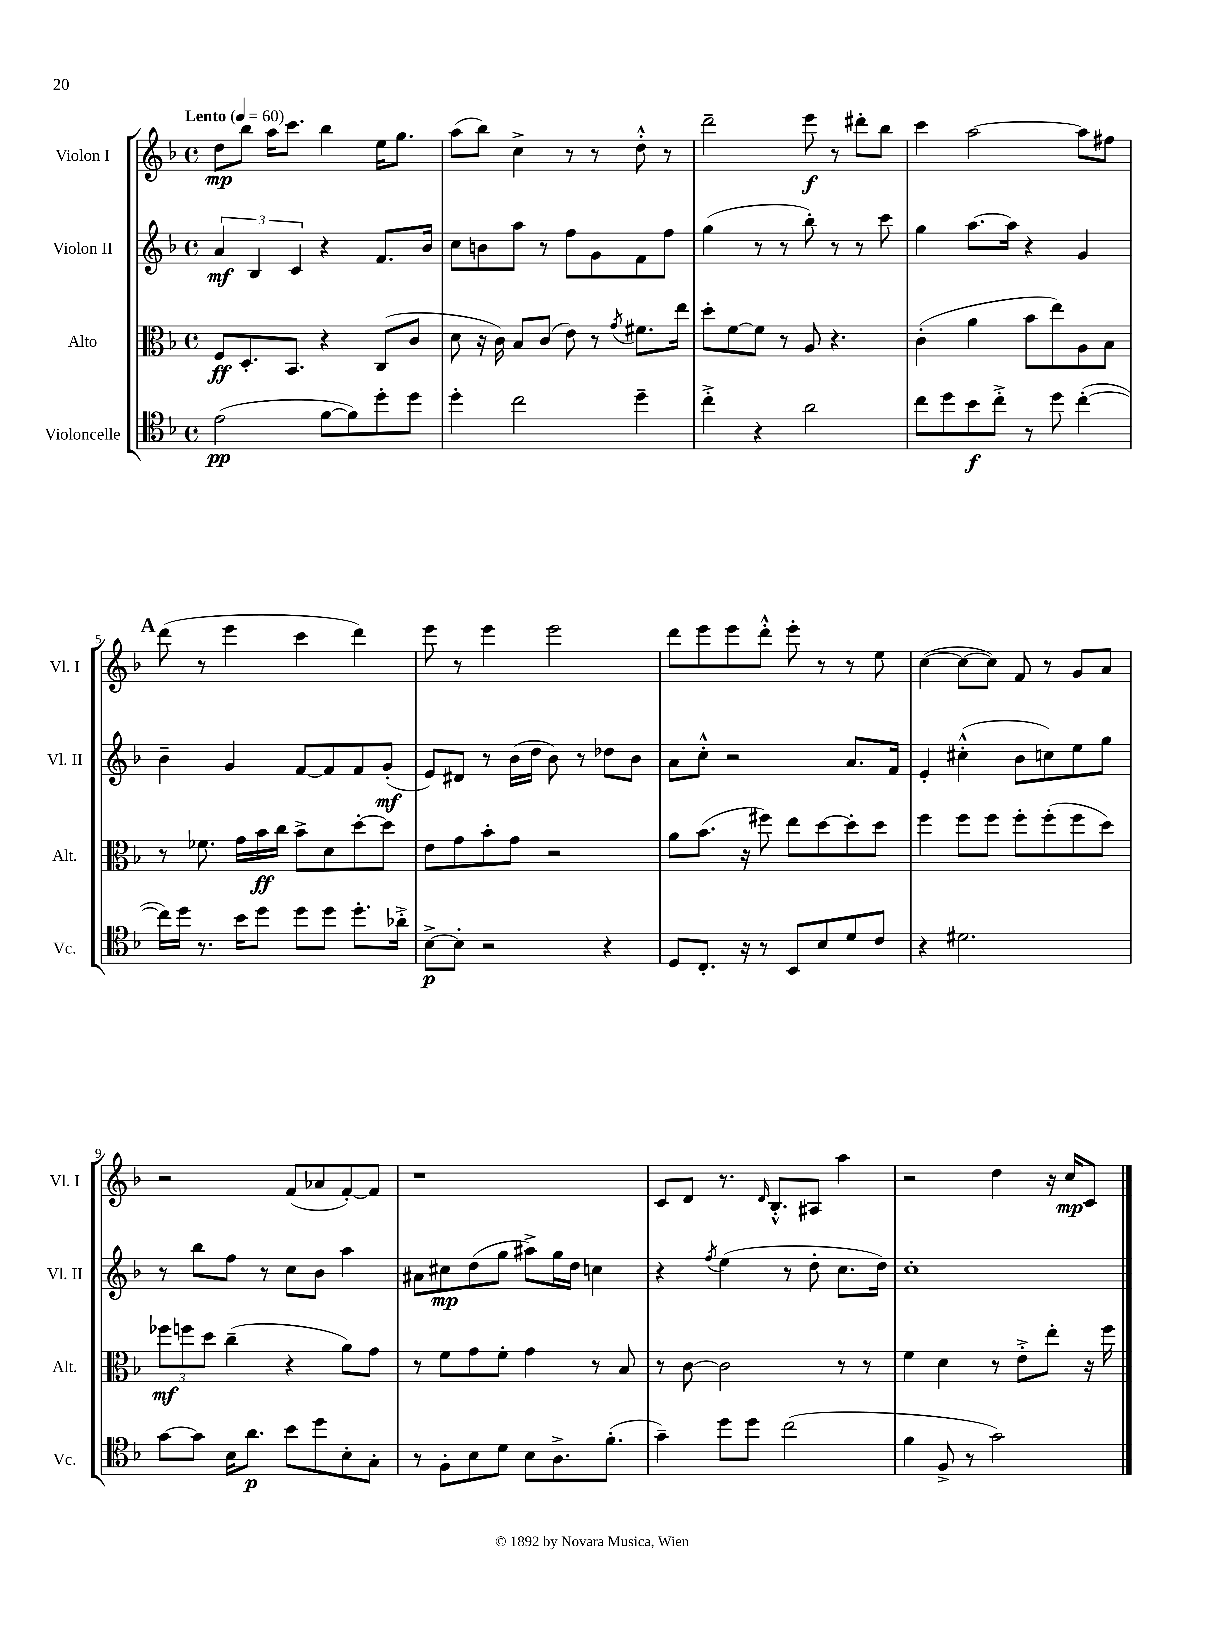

**kern	**kern	**kern	**kern
*staff4	*staff3	*staff2	*staff1
*clefC4	*clefC3	*clefG2	*clefG2
*k[b-]	*k[b-]	*k[b-]	*k[b-]
*M4/4	*M4/4	*M4/4	*M4/4
*met(c)	*met(c)	*met(c)	*met(c)
*MM60	*MM60	*MM60	*MM60
(2e	8F	6a	8dd
.	8.D'	.	8bb-
.	.	6B-	.
.	.	.	16aa
.	8.BB-	.	8.ccc
.	.	6c	.
[8f	4r	4r	4bb-
8f])	.	.	.
8dd'	(8C	8.f	16ee
.	.	.	8.gg
8dd	8c	.	.
.	.	16b-	.
=	=	=	=
4dd'	8d	8cc	(8aa
.	16r	8b	8bb-)
.	16c)	.	.
2cc	8B-	8aa	4cc^
.	(8c	8r	.
.	8e)	8ff	8r
.	8r	8g	8r
.	8qg	.	.
4dd~	8.f#	8f	8dd'^^
.	.	8ff	8r
.	16ee	.	.
=	=	=	=
4cc'^	8dd'	(4gg	2ddd~
.	[8f	.	.
4r	8f]	8r	.
.	8r	8r	.
2a	8A	8bb-')	8eee
.	4.r	8r	8r
.	.	8r	8ddd#'
.	.	8ccc	8bb-
=	=	=	=
8cc	(4c'	4gg	4ccc
8dd	.	.	.
8b-	4a	[8.aa	[2aa
8cc'^	.	.	.
.	.	16aa]	.
8r	8b-	4r	.
8dd	8ee)	.	.
([4cc'	8A	4g	8aa]
.	8B-	.	8ff#
=	=	=	=
16cc])	8r	4b-~	(8ddd
16dd	.	.	.
8.r	8.f-	.	8r
.	.	4g	4eee
16b-	16g	.	.
8dd	16b-	.	.
.	16cc	.	.
8dd	8b-^	[8f	4ccc
8dd	8d	8f]	.
8.dd'	[8dd'	8f	4ddd)
.	8dd]	(8g'	.
16a-'^	.	.	.
=	=	=	=
[8B-^	8e	8e)	8eee
8B-']	8g	8d#	8r
2r	8b-'	8r	4eee
.	8g	(16b-	.
.	.	16dd	.
.	2r	8b-)	2eee
.	.	8r	.
4r	.	8dd-	.
.	.	8b-	.
=	=	=	=
8D	8a	8a	8ddd
8.C'	(8.b-	8cc'^^	8eee
.	.	2r	8eee
16r	16r	.	.
8r	8ff#)	.	8ddd'^^
8BB-	8ee	.	8eee'
8B-	[8dd	.	8r
8d	8dd']	8.a	8r
8c	8dd	.	8ee
.	.	16f	.
=	=	=	=
4r	4ff	4e'	([4cc
2.d#	8ff	(4cc#'^^	8cc_
.	8ff	.	8cc])
.	8ff'	8b-	8f
.	(8ff'	8cc)	8r
.	8ff	8ee	8g
.	8dd)	8gg	8a
=	=	=	=
[8g	12ff-	8r	2r
.	12ff	.	.
8g]	.	8bb-	.
.	12dd	.	.
16B-	(4cc~	8ff	.
8.a	.	.	.
.	.	8r	.
8b-	4r	8cc	(8f
8dd	.	8b-	8a-
8B-'	8a)	4aa	[8f')
8G'	8g	.	8f]
=	=	=	=
8r	8r	8a#	1r
8F'	8f	8cc#	.
8B-	8g	(8dd	.
8d	8f'	8gg	.
8B-	4g	8aa#^)	.
8.A^	.	16gg	.
.	.	16dd	.
.	8r	4cc	.
(8.f'	.	.	.
.	8B-	.	.
=	=	=	=
4g~)	8r	4r	8c
.	[8c	.	8d
.	.	8qff	.
8dd	2c]	(4ee	8.r
8dd	.	.	.
.	.	.	16qqd
.	.	.	8.B-'^^
(2cc	.	8r	.
.	.	8dd'	8A#
.	8r	8.cc	4aa
.	8r	.	.
.	.	16dd)	.
=	=	=	=
4f	4f	1cc'	2r
8F^	4d	.	.
8r	.	.	.
2g)	8r	.	4dd
.	8e'^	.	.
.	8ee'	.	16r
.	.	.	16cc
.	16r	.	8c
.	16ff	.	.
==	==	==	==
*-	*-	*-	*-
